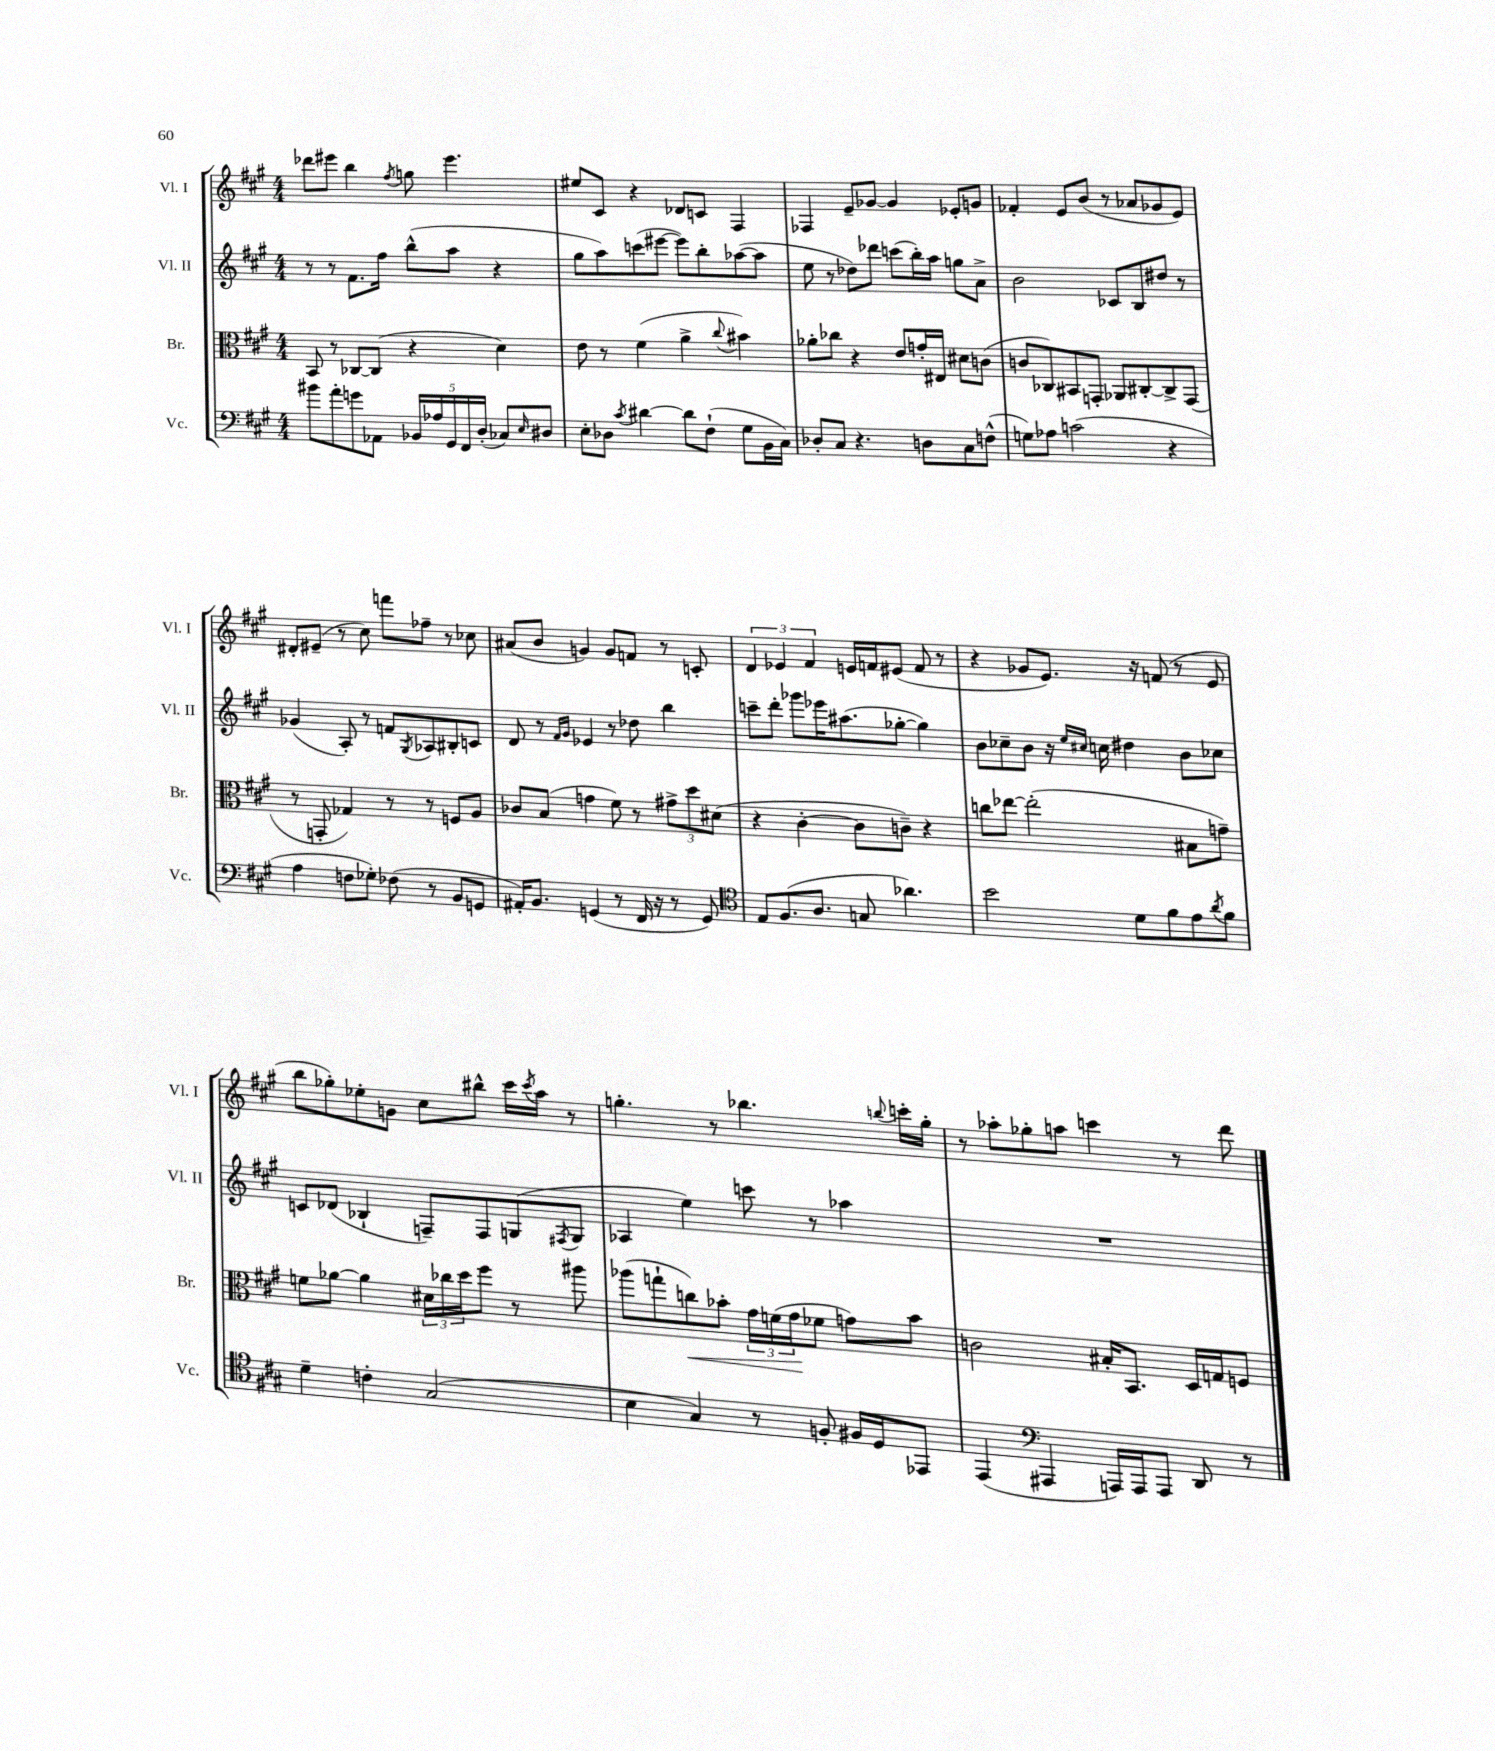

**kern	**kern	**dynam	**kern	**kern
*part4	*part3	*part3	*part2	*part1
*staff4	*staff3	*staff3	*staff2	*staff1
*I"Vc.	*I"Br.	*	*I"Vl. II	*I"Vl. I
*I'Vc.	*I'Br.	*	*I'Vl. II	*I'Vl. I
*clefF4	*clefC3	*	*clefG2	*clefG2
*k[f#c#g#]	*k[f#c#g#]	*	*k[f#c#g#]	*k[f#c#g#]
*M4/4	*M4/4	*	*M4/4	*M4/4
=134	=134	=134	=134	=134
8b#X\L	8BB/	.	8r	8ddd-X\L
8a'\	8r	.	8r	8eee#X\J
8gn\	[8C-X/L	.	8.f#\L	4bb\
8AA-X\J	(8C-/J]	.	.	.
.	.	.	16ff#\Jk	.
.	.	.	.	8qff#/
20BB-X/LL	4r	.	(8bb^^\L	8ggn\
20A-X/	.	.	.	.
20GG#/	.	.	.	.
.	.	.	8aa\J	4.eee#\
20FF#/	.	.	.	.
(20D'/JJ	.	.	.	.
8C-X/L)	4d\)	.	4r	.
16qqE/	.	.	.	.
8D#X/J	.	.	.	.
=135	=135	=135	=135	=135
8E'\L	8e\	.	8gg#\L	8ee#X/L
8D-X\J	8r	.	8aa\)	8c#/J
8qc#/	.	.	.	.
[4d#X\	(4f#\	.	(8cccn\	4r
.	.	.	[8eee#X\J	.
8d#\L]	4a^\	.	8eee#\L])	8d-X/L
(8F#`\J	.	.	8bb'\	8cn/J
.	8qqcc#/	.	.	.
8G#\L	4b#X\)	.	([8aa-X\	4F#/
16BB\L	.	.	8aa-\J]	.
16C#\JJ)	.	.	.	.
=136	=136	=136	=136	=136
8D-X'/L	8a-X'\L	.	8ee\	4F-X/
8C#/J	8cc-X\J	.	8r	.
4.r	4r	.	8dd-X\L)	8e~/L
.	.	.	8ddd-X\J	[8g-X/J
.	8e/L	.	(8cccn\L	4g-/]
8Dn\L	16gn'/L	.	16bb'\L)	.
.	16E#X/JJ	.	16aa\JJ	.
8C#\	8d#X\L	.	8ggn\L	8e-X'/L
(8Fn^^\J	(8cn\J	.	8a^\J	8gn/J
=137	=137	=137	=137	=137
8Gn\L)	8cn/L	.	2b\	4f-X'/
8A-X\J	8C-X/)	.	.	.
(2cn\	8BB#X/	.	.	8e/L
.	8GGn'/J	.	.	(8b/J
.	8AA-X/L	.	8c-X/L	8r
.	[8C#X'/	.	8B/	8a-X/L
4r	8C#^/]	.	8dd#X/J	8g-X/
.	(8GG/J	.	8r	8e/J)
!!LO:LB:g=z
=138	=138	=138	=138	=138
4A\	8r	.	(4g-X/	8d#X'/L
.	8GGn'/	.	.	(8e#X~/J
8Fn\L	4G-X/)	.	8A'/)	8r
8G-X'\J)	.	.	8r	8cc#\)
(8F-X\	8r	.	8fn/L	8fffn\L
.	.	.	8qG#/	.
8r	8r	.	8A-X/	8ff-X~\J
8BB/L	8Fn/L	.	8B#X'/	8r
8GGn/J	8A/J	.	8cn/J	8cc-X\
=139	=139	=139	=139	=139
16AA#X'/KL)	8c-X/L	.	8d/	(8a#X/L
8.BB/J	.	.	.	.
.	(8B/J	.	8r	8b/J
.	.	.	16qqf#/LL	.
.	.	.	16qqg#/JJ	.
(4GGn/	4gn\	.	4e-X/	4gn/)
8r	8f#\)	.	8r	8g/L
16FF#/	8r	.	8dd-X\	8fn/J
16r	.	.	.	.
8r	12g#X^\L	.	4bb\	8r
.	12dd\	.	.	.
8GG/)	.	.	.	8cn'/
.	(12d#X\J	.	.	.
=140	=140	=140	=140	=140
*clefC4	*	*	*	*
8E/L	4r	.	8cccn~\L	6d/
(8.F#/	.	.	8ddd'\J	.
.	.	.	.	6e-X/
.	[4c#'\	.	8ggg-X\L	.
8.A/J	.	.	.	.
.	.	.	.	6f#/
.	.	.	16eee-X\K	.
.	.	.	(8.aa#X\	.
8Gn/	8c#\L]	.	.	16en/LL
.	.	.	.	16fn/J
4.a-X\)	8cn~\J)	.	[8gg-X'\J	(8e#X/J
.	4r	.	4gg-\])	8f/
.	.	.	.	8r
=141	=141	=141	=141	=141
2b\	8ccn\L	.	8b\L	4r
.	[8ee-X\J	.	8cc-X~\	.
.	(2ee-'\]	.	8b\J	8g-X/L
.	.	.	16r	8.e/J)
.	.	.	16qqee/LL	.
.	.	.	16qqcc#X/JJ	.
.	.	.	16ccn\	.
8d\L	.	.	4dd#X\	.
.	.	.	.	16r
8f#\	.	.	.	(8fn/
8e\	8B#X\L	.	8b\L	8r
8qa/	.	.	.	.
8f#\J	8gn~\J)	.	8cc-X\J	8e/
!!LO:LB:g=z
=142	=142	=142	=142	=142
4d~\	8fn\L	.	8cn/L	8bb\L
.	[8a-X\J	.	(8d-X/J	8gg-X'\)
4cn'\	4a-\]	.	4B-X`/	8ee-X'\
.	.	.	.	8gn\J
(2G#/	24d#X\LL	.	8Fn~/L)	8cc#\L
.	24cc-X\	.	.	.
.	24dd\J	.	.	.
.	8ff#\J	.	8F/	8bb#X^^\J
.	8r	.	(8Gn/	16ccc#\LL
.	.	.	.	8qccc#/
.	.	.	.	16aa\JJ
.	.	.	8qF#X/	.
.	8aa#X\	.	8G/J	8r
=143	=143	=143	=143	=143
4B\	(8aa-X\L	.	4A-X/	4.ggn'\
.	8ggn`\	.	.	.
!	!	!LO:HP:b	!	!
4G#/)	8ccn\)	<	4ee\)	.
.	8b-X'\J	.	.	8r
8r	24g#\LL	.	8cccn\	4.bb-X\
.	(24fn\	.	.	.
.	24g#\J	.	.	.
8Fn'/	8f-X\J	[	8r	.
16F#X/LL	8gn\L)	.	4aa-X\	.
16D/J	.	.	.	.
.	.	.	.	8qqbbn/
8EE-X/J	8b-\J	.	.	16cccn'\LL
.	.	.	.	16gg'\JJ
=144	=144	=144	=144	=144
(4EE/	2cn\	.	1r	8r
.	.	.	.	8aa-X'\L
*clefF4	*	*	*	*
4AAA#X/	.	.	.	8gg-X'\
.	.	.	.	8aan\J
16AAAn/LL)	16B#X'/KL	.	.	4cccn\
16AAA/J	8.BB/J	.	.	.
8AAA/J	.	.	.	.
8DD/	16D/LL	.	.	8r
.	16Gn/J	.	.	.
8r	8Fn/J	.	.	8ddd\
==	==	==	==	==
*-	*-	*-	*-	*-
